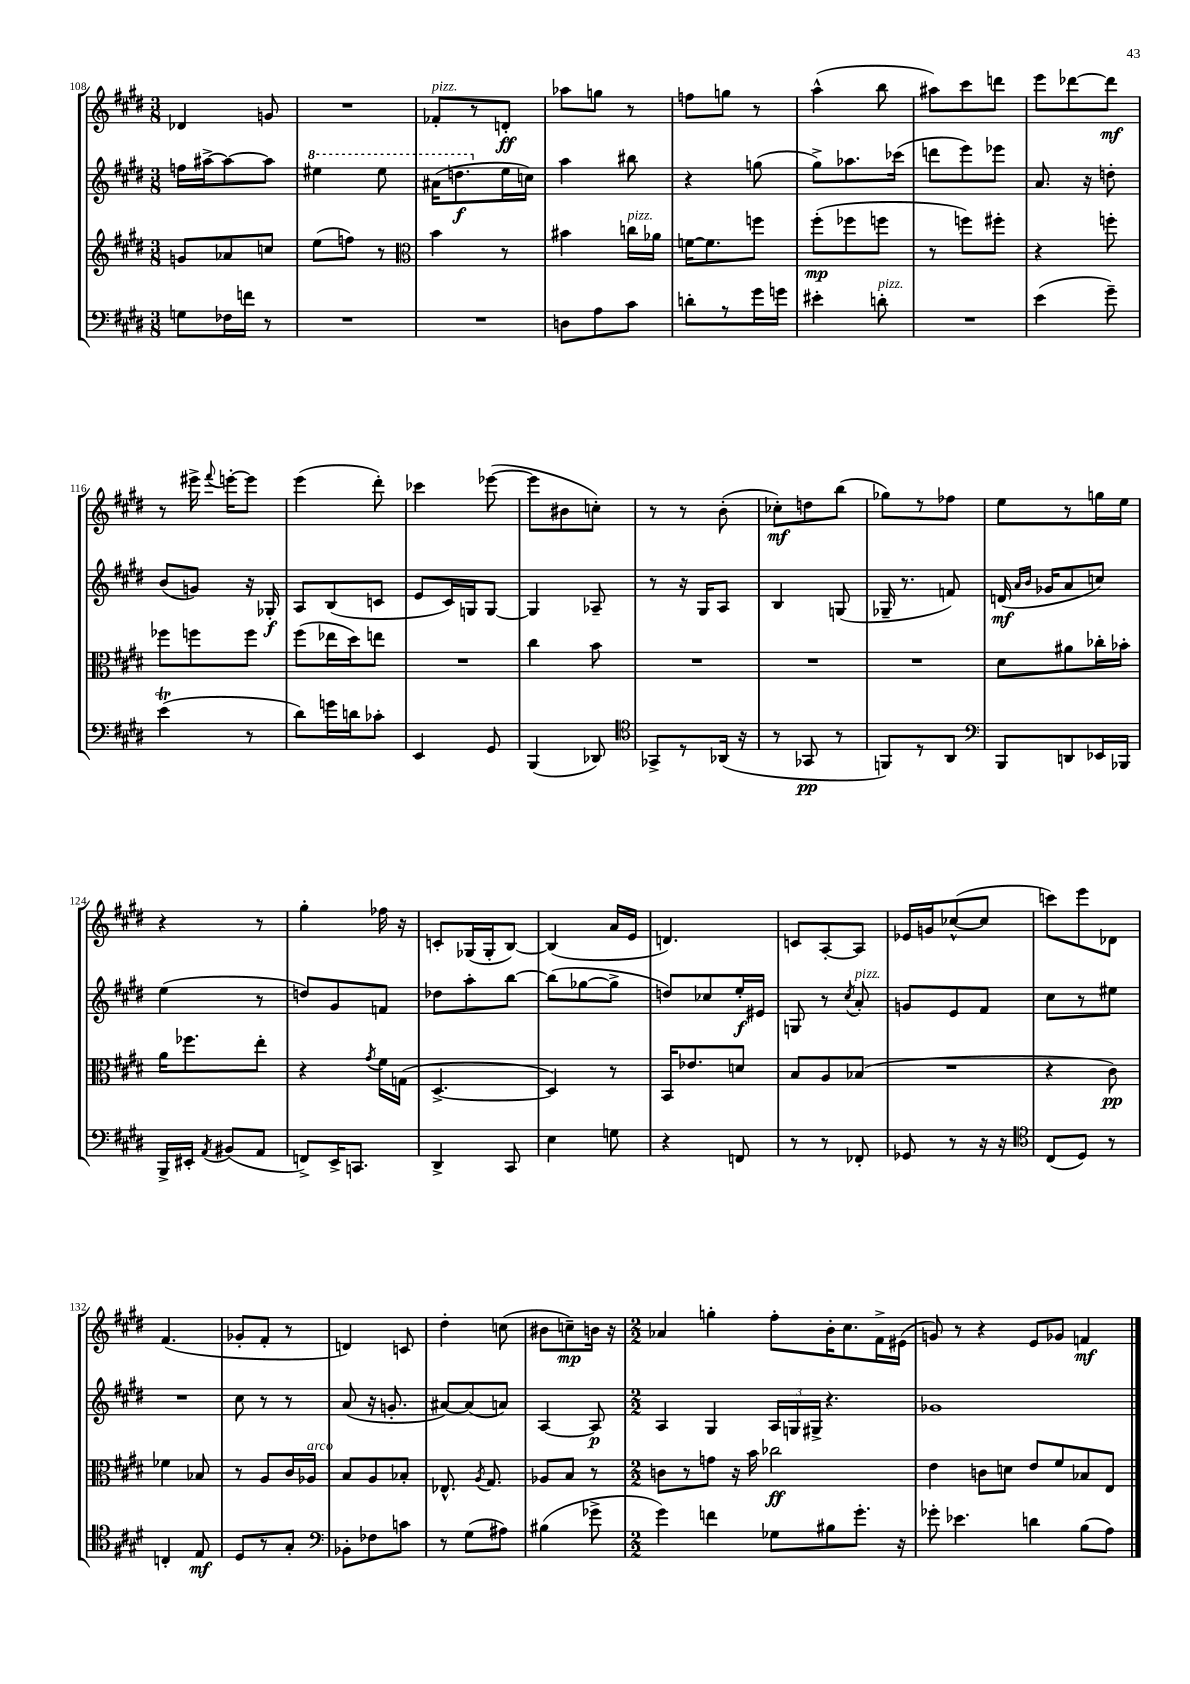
<<
\new StaffGroup <<
\new Staff = "s0" {
    \clef treble \key e \major \numericTimeSignature \time 3/8
    \autoBeamOff des'4 g'8 |
    R4. |
    fes'8[-.^\markup { \italic "pizz." } r8 d'8]-.\ff |
    aes''8[ g''8] r8 |
    f''8[ g''8] r8 |
    a''4-^( b''8 |
    ais''8[) cis'''8 d'''8] |
    e'''8[ des'''8~ des'''8]\mf |
    r8 eis'''16-> \appoggiatura { fis'''8 } e'''16[~-. e'''8] |
    e'''4( dis'''8-.) |
    ces'''4 ees'''8~( |
    ees'''8[ bis'8 c''8]-.) |
    r8 r8 b'8-.( |
    ces''8[-.\mf) d''8 b''8]( |
    ges''8[) r8 fes''8] |
    e''8[ r8 g''16 e''16] |
    r4 r8 |
    gis''4-. fes''16 r16 |
    c'8[-. ges16( ges16-. b8]~) |
    b4( a'16[ e'16] |
    d'4.) |
    c'8[ a8~-. a8] |
    ees'16[ g'16 ces''8~-^( ces''8] |
    c'''8[) e'''8 des'8] |
    fis'4.( |
    ges'8[-. fis'8]-. r8 |
    d'4) c'8 |
    dis''4-. c''8( |
    bis'8[ c''8--\mp) b'16] r16 |
    \numericTimeSignature \time 2/2 aes'4 g''4-. fis''8[-. b'16-. cis''8. fis'16-> eis'16]( |
    g'8) r8 r4 e'8[ ges'8] f'4\mf \bar "|." |
}
\new Staff = "s1" {
    \clef treble \key e \major \numericTimeSignature \time 3/8
    \autoBeamOff f''16[ ais''16~-> ais''8~ ais''8] |
    \ottava #1 eis'''4 eis'''8 |
    ais''16[( d'''8.\f \ottava #0 e''16 c''16]) |
    a''4 bis''8 |
    r4 g''8( |
    gis''8[->) aes''8. ces'''16]( |
    d'''8[ e'''8) ees'''8] |
    a'8. r16 d''8-. |
    b'8[( g'8]) r16 ges16-.\f |
    a8[ b8( c'8] |
    e'8[ cis'16) g16 g8]~ |
    g4 aes8-- |
    r8 r16 gis16[ a8] |
    b4 g8( |
    ges16-- r8. f'8) |
    d'16\mf( \grace { a'16[ b'16] } ges'16[ a'8 c''8]) |
    e''4( r8 |
    d''8[) gis'8 f'8] |
    des''8[ a''8-. b''8]~ |
    b''8[( ges''8~ ges''8]-> |
    d''8[) ces''8 e''16-.\f eis'16] |
    g8 r8 \acciaccatura { cis''8 } a'8-.^\markup { \italic "pizz." } |
    g'8[ e'8 fis'8] |
    cis''8[ r8 eis''8] |
    R4. |
    cis''8 r8 r8 |
    a'8( r16 g'8.-. |
    ais'8[~) ais'8( a'8]) |
    a4~ a8\p |
    \numericTimeSignature \time 2/2 a4 gis4 \tuplet 3/2 { a16[ g16 gis16]-> } r4. |
    ges'1 \bar "|." |
}
\new Staff = "s2" {
    \clef treble \key e \major \numericTimeSignature \time 3/8
    \autoBeamOff g'8[ aes'8 c''8] |
    e''8[( f''8]) r8 |
    \clef alto b'4 r8 |
    bis'4 c''16[^\markup { \italic "pizz." } aes'16] |
    f'16[~ f'8. f''8] |
    fis''8[-.\mp( fes''8 f''8] |
    r8 f''8[) fis''8]-. |
    r4 f''8-. |
    fes''8[ f''8 f''8] |
    fis''8[( ees''16 dis''16) e''8] |
    R4. |
    cis''4 b'8 |
    R4. |
    R4. |
    R4. |
    dis'8[ ais'8 ces''16-. bes'16]-. |
    a'16[ fes''8. e''8]-. |
    r4 \acciaccatura { gis'8 } fis'16[ g16]( |
    dis4.~-> |
    dis4) r8 |
    b,16[ ees'8. d'8] |
    b8[ a8 bes8]( |
    R4. |
    r4 cis'8\pp) |
    fes'4 bes8 |
    r8 a8[ cis'16 aes16]^\markup { \italic "arco" } |
    b8[ a8 bes8]-. |
    ees8.-^ \acciaccatura { a8 } gis8. |
    aes8[ b8] r8 |
    \numericTimeSignature \time 2/2 c'8[ r8 g'8] r16 b'16 ces''2\ff |
    e'4 c'8[ d'8] e'8[ fis'8 bes8 e8] \bar "|." |
}
\new Staff = "s3" {
    \clef bass \key e \major \numericTimeSignature \time 3/8
    \autoBeamOff g8[ fes16 f'16] r8 |
    R4. |
    R4. |
    d8[ a8 cis'8] |
    d'8[-. r8 gis'16 g'16] |
    eis'4-. d'8-.^\markup { \italic "pizz." } |
    R4. |
    e'4( gis'8--) |
    e'4\trill( r8 |
    dis'8[) g'16 d'16 ces'8]-. |
    e,4 gis,8 |
    b,,4( des,8) |
    \clef tenor ges,8[-> r8 aes,16]( r16 |
    r8 ges,8\pp r8 |
    f,8[) r8 a,8] |
    \clef bass b,,8[ d,8 ees,16 bes,,16] |
    b,,16[-> eis,16]-. \acciaccatura { a,8 } bis,8[( a,8] |
    f,8[->) e,16-> c,8.] |
    dis,4-> cis,8 |
    e4 g8 |
    r4 f,8 |
    r8 r8 fes,8-. |
    ges,8 r8 r16 r16 |
    \clef tenor cis8[( dis8]) r8 |
    c4-. e8\mf |
    dis8[ r8 gis8]-. |
    \clef bass bes,8[-. fes8 c'8] |
    r8 gis8[( ais8]) |
    bis4( ges'8-> |
    \numericTimeSignature \time 2/2 gis'4) f'4 ges8[ bis8 gis'8.]-. r16 |
    ges'8-. ees'4. d'4 b8[( a8]) \bar "|." |
}
>>
>>
\layout { \context { \Score currentBarNumber = #108 } }
